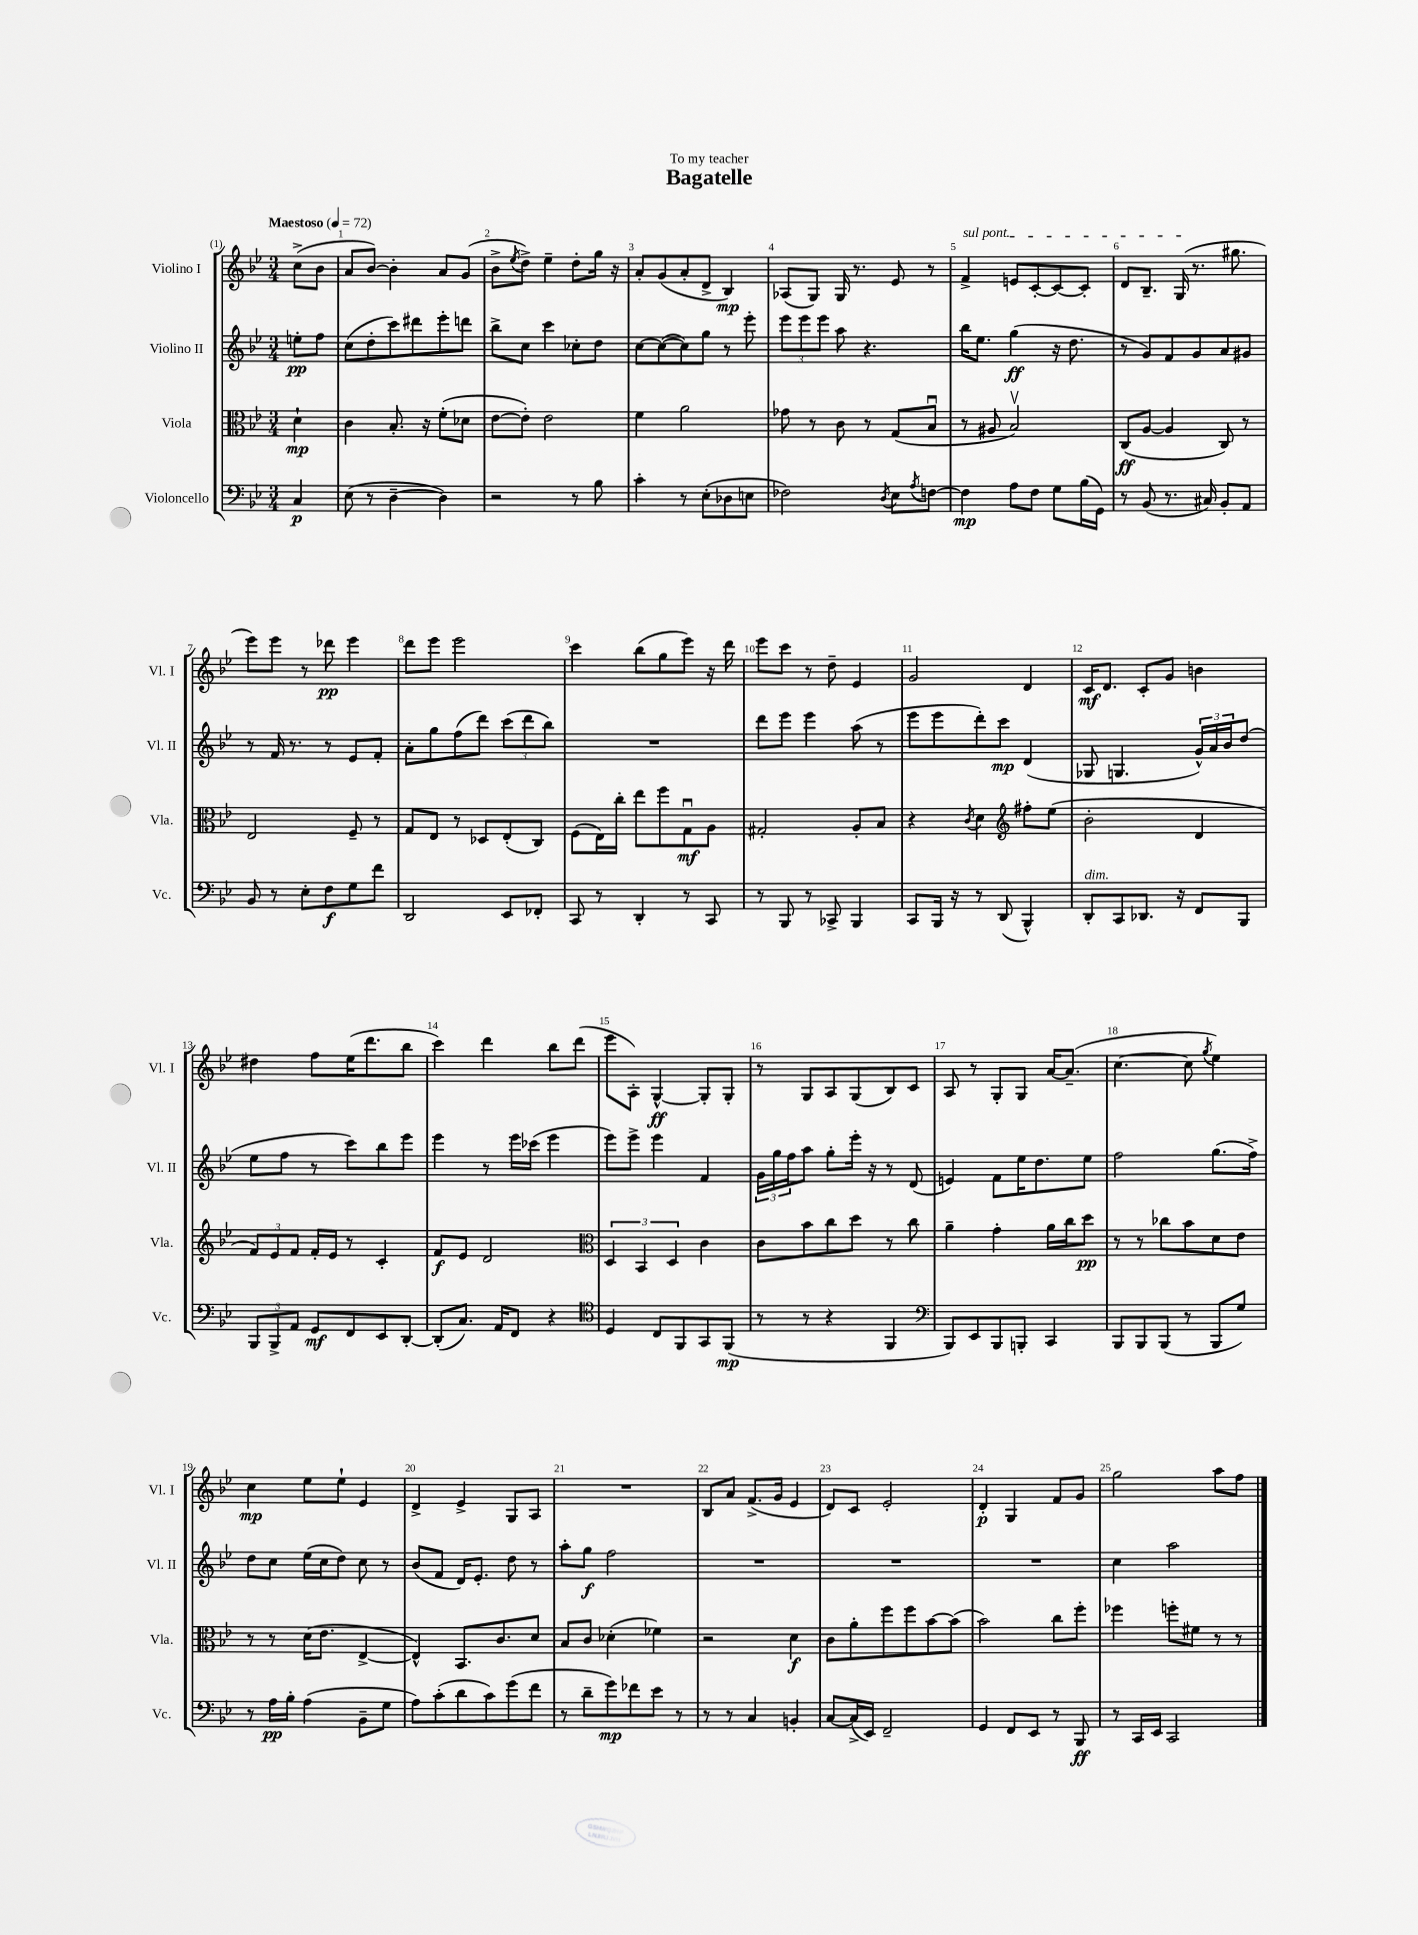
\header { title = "Bagatelle" dedication = "To my teacher" }
<<
\new StaffGroup <<
\new Staff = "s0" \with { instrumentName = "Violino I" shortInstrumentName = "Vl. I" } {
    \clef treble \key bes \major \numericTimeSignature \time 3/4 \partial 4 \tempo "Maestoso" 4 = 72
    c''8->( bes'8 |
    a'8 bes'8~) bes'4-. a'8 g'8( |
    bes'8-> \acciaccatura { ees''8 } d''8->) ees''4-- d''8-. g''16 r16 |
    a'8-. g'8( a'8-. d'8-> bes4\mp) |
    aes8( g8) g16 r8. ees'8 r8 |
    \once \override TextSpanner.bound-details.left.text = \markup { \italic "sul pont." } f'4->\startTextSpan e'8 c'8~-. c'8~ c'8-. |
    d'8 bes8.-- g16\stopTextSpan( r8. gis''8. |
    ees'''8) ees'''8 r8 des'''8\pp ees'''4 |
    d'''8 ees'''8 ees'''2 |
    c'''4 bes''8( g''8 ees'''8) r16 d'''16 |
    ees'''8 c'''8 r8 d''8-- ees'4 |
    g'2 d'4 |
    c'16\mf d'8. c'8-. g'8 b'4 |
    dis''4 f''8 ees''16( d'''8. bes''8 |
    c'''4) d'''4 bes''8 d'''8( |
    ees'''8 a8-.) g4~-^\ff g8-. g8-. |
    r8 g8 a8 g8( bes8) c'8 |
    a8 r8 g8-. g8 a'16~ a'8.--( |
    c''4.~ c''8 \acciaccatura { g''8 } ees''4) |
    c''4\mp ees''8 ees''8-! ees'4 |
    d'4-> ees'4-> g8 a8 |
    R2. |
    bes8 a'8 f'8.->( g'16 ees'4 |
    d'8) c'8 ees'2-. |
    d'4-.\p g4 f'8 g'8 |
    g''2 a''8 f''8 \bar "|." |
}
\new Staff = "s1" \with { instrumentName = "Violino II" shortInstrumentName = "Vl. II" } {
    \clef treble \key bes \major \numericTimeSignature \time 3/4 \partial 4
    e''8-.\pp f''8 |
    c''8( d''8-. c'''8) dis'''8 ees'''8-. d'''8 |
    bes''8-> c''8 c'''4 ces''8-. d''8 |
    c''8~ c''8~( c''8) g''8 r8 ees'''8-. |
    \tuplet 3/2 { ees'''8 ees'''8 ees'''8 } a''8 r4. |
    bes''16 ees''8. g''4\ff( r16 d''8. |
    r8 g'8) f'8 g'8 a'8 gis'8 |
    r8 f'16 r8. r8 ees'8 f'8-. |
    a'8-. g''8 f''8( d'''8) \tuplet 3/2 { c'''8( d'''8 bes''8) } |
    R2. |
    d'''8 ees'''8 ees'''4 a''8( r8 |
    ees'''8 ees'''8 d'''8-.) c'''8\mp d'4( |
    ges8 g4. \tuplet 3/2 { g'16-^) a'16 bes'16 } d''8( |
    ees''8 f''8 r8 c'''8) bes''8 ees'''8 |
    ees'''4 r8 ees'''16 ces'''16( ees'''4 |
    ees'''8) ees'''8-> ees'''4 f'4 |
    \tuplet 3/2 { g'16 g''16 f''16 } a''8 g''8-. ees'''16-. r16 r8 d'8( |
    e'4) f'8 ees''16 d''8. ees''8 |
    f''2 g''8.( f''16->) |
    d''8 c''8 ees''16( c''16 d''8) c''8 r8 |
    bes'8( f'8 d'16) ees'8.-. d''8 r8 |
    a''8-. g''8\f f''2 |
    R2. |
    R2. |
    R2. |
    c''4 a''2 \bar "|." |
}
\new Staff = "s2" \with { instrumentName = "Viola" shortInstrumentName = "Vla." } {
    \clef alto \key bes \major \numericTimeSignature \time 3/4 \partial 4
    d'4-!\mp |
    c'4 bes8.-. r16 f'8-.( des'8 |
    ees'8~ ees'8-.) ees'2 |
    f'4 a'2 |
    ges'8 r8 c'8 r8 g8( bes8\downbow |
    r8 ais8 bes2\upbow) |
    c8\ff( a8~ a4 c8) r8 |
    ees2 f8-- r8 |
    g8 ees8 r8 des8 ees8-.( c8) |
    f8( ees16) c''16-. ees''8 f''8 g8\downbow\mf a8 |
    gis2-. a8-. bes8 |
    r4 \acciaccatura { c'8 } d'4 \clef treble fis''8-. ees''8( |
    bes'2-. d'4 |
    \tuplet 3/2 { f'8) ees'8 f'8 } f'16-. ees'16 r8 c'4-. |
    f'8\f ees'8 d'2 |
    \clef alto \tuplet 3/2 { d4 bes,4 d4 } c'4 |
    c'8 bes'8 c''8 d''8 r8 c''8 |
    a'4-- g'4-. a'16 c''16 d''8\pp |
    r8 r8 ces''8 bes'8 d'8 ees'8 |
    r8 r8 d'16( ees'8. ees4~-> |
    ees4-^) bes,8. c'8. d'8 |
    bes8 c'8 des'4-.( fes'4) |
    r2 d'4\f |
    c'8 a'8-. f''8 f''8 bes'8~ bes'8( |
    bes'2) c''8 f''8-. |
    fes''4 f''8-. fis'8 r8 r8 \bar "|." |
}
\new Staff = "s3" \with { instrumentName = "Violoncello" shortInstrumentName = "Vc." } {
    \clef bass \key bes \major \numericTimeSignature \time 3/4 \partial 4
    c4\p |
    ees8( r8 d4~-- d4) |
    r2 r8 bes8 |
    c'4-. r8 ees8-.( des8 e8 |
    fes2) \acciaccatura { d8 } ees8 \acciaccatura { a8 } f8~ |
    f4\mp a8 f8 g8 bes16( g,16) |
    r8 bes,8( r8. cis16) bes,8-. a,8 |
    bes,8 r8 ees8-. f8\f g8 f'8 |
    d,2 ees,8 fes,8-. |
    c,8 r8 d,4-. r8 c,8 |
    r8 bes,,8 r8 ces,8-> bes,,4 |
    c,8 bes,,16 r16 r8 d,8( bes,,4-^) |
    d,8-.^\markup { \italic "dim." } c,8 des,8. r16 f,8 bes,,8 |
    \tuplet 3/2 { bes,,8 bes,,8-> a,8 } g,8\mf f,8 ees,8 d,8~-. |
    d,8-.( c8.) a,16 f,8 r4 |
    \clef tenor d4 c8 f,8 g,8 f,8\mp( |
    r8 r8 r4 f,4 |
    \clef bass bes,,8) ees,8 bes,,8 b,,8-. c,4 |
    bes,,8 bes,,8 bes,,8( r8 bes,,8 g8) |
    r8 a16\pp bes16-. a4( bes,8-- g8 |
    a8) c'8-.( d'8 c'8) g'8( f'8 |
    r8 d'8-- g'8\mp) fes'8 ees'8 r8 |
    r8 r8 c4 b,4-. |
    c8~ c16->( ees,16) f,2-- |
    g,4 f,8 ees,8 r8 bes,,8\ff |
    r8 c,16 ees,16 c,2 \bar "|." |
}
>>
>>
\layout { \context { \Score \override BarNumber.break-visibility = ##(#f #t #t) barNumberVisibility = #all-bar-numbers-visible } }
